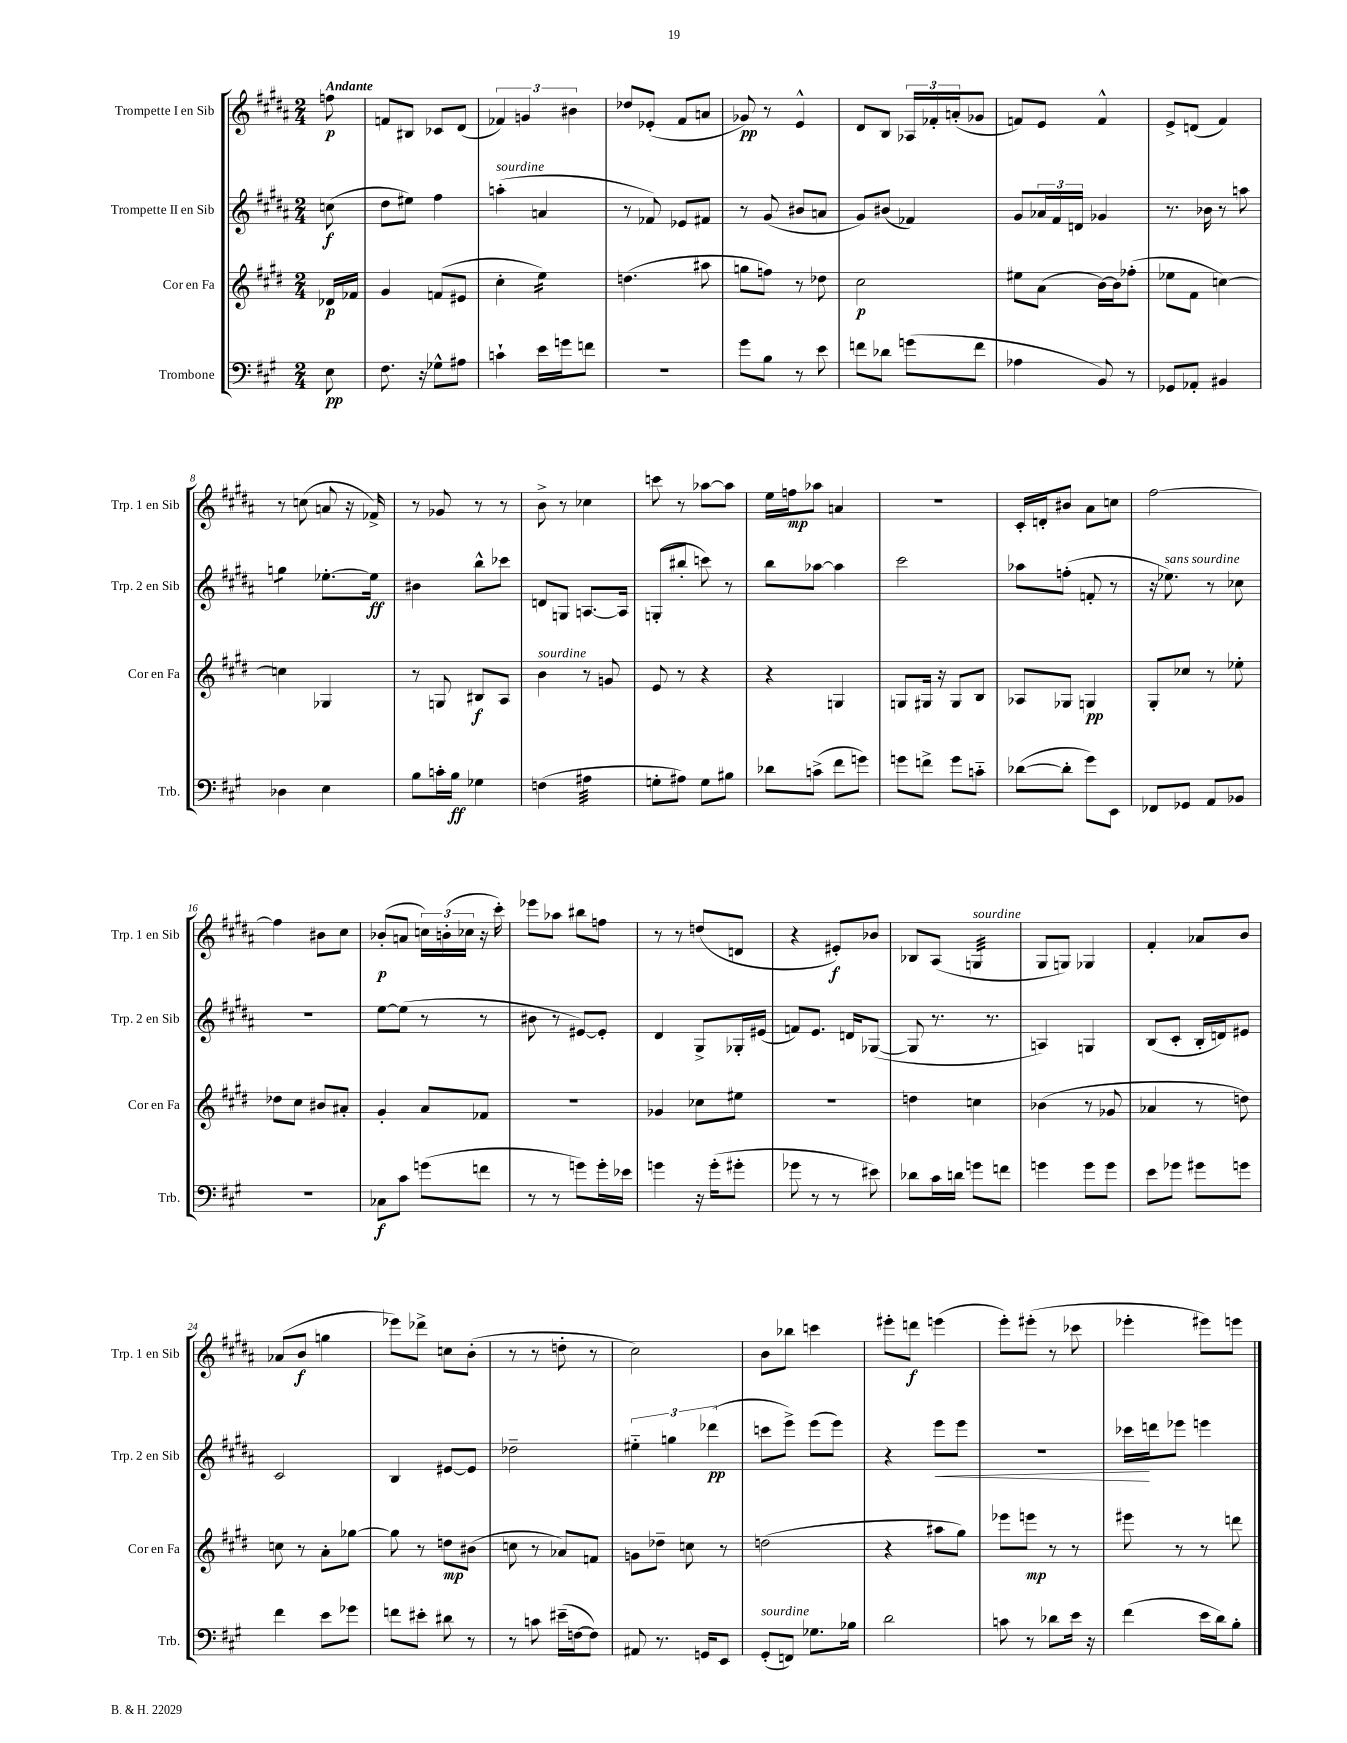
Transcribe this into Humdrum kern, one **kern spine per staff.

**kern	**kern	**kern	**kern
*staff4	*staff3	*staff2	*staff1
*clefF4	*clefG2	*clefG2	*clefG2
*k[f#c#g#]	*k[f#c#g#d#]	*k[f#c#g#d#a#]	*k[f#c#g#d#a#]
*M2/4	*M2/4	*M2/4	*M2/4
8E	16d-	(8cc	8ff
.	16f-	.	.
=	=	=	=
8.F#	4g#	8dd#	8f
.	.	8ee#)	8B#
16r	.	.	.
8G-^^	(8f	4ff#	8c-
8A#	8e#	.	(8d#
=	=	=	=
4c`	4cc#'	(4aa'	6f-)
.	.	.	6g
16e	4ee)	4a	.
16g	.	.	.
.	.	.	6b#
8f	.	.	.
=	=	=	=
2r	(4.dd	8r	8dd-
.	.	8f-)	(8e-'
.	.	8e-	8f#
.	8aa#	8f#	8a
=	=	=	=
8g#	8gg	8r	8g-)
8B	8ff)	(8g#	8r
8r	8r	8b#	4e^^
8e	8dd-	8a	.
=	=	=	=
8f	2cc#	8g#)	8d#
8d-	.	(8b#	8B
(8g	.	4f-)	24A-
.	.	.	24f-'
.	.	.	(24a'
8f	.	.	8g-
=	=	=	=
4A-	8ee#	8g#	8f)
.	(8a	24a-	8e
.	.	24f#	.
.	.	24d	.
8BB)	[16b)	4g-	4f^^
.	16b]	.	.
8r	(8ff-'	.	.
=	=	=	=
8GG-	8ee-	8.r	8e^
8AA-'	8f#	.	(8d
.	.	16b-	.
4BB#	[4cc)	8r	4f#)
.	.	8aa	.
=	=	=	=
4D-	4cc]	4gg	8r
.	.	.	(8cc
4E	4G-	[8.ee-'	8a
.	.	.	16r
.	.	16ee-]	16f-^)
=	=	=	=
8B	8r	4b#	8r
16c'	8G	.	8g-
16B	.	.	.
4G-	8B#	8bb^^	8r
.	8A	8ccc-	8r
=	=	=	=
(4F	4b	8d	8b^
.	.	8G	8r
4A#	8r	[8.A	4cc-
.	8g	.	.
.	.	16A]	.
=	=	=	=
8G'	8e	(8G'	8ccc
8A#)	8r	8bb#'	8r
8G	4r	8ccc)	[8aa-
8B#	.	8r	8aa-]
=	=	=	=
8d-	4r	8bb	16ee
.	.	.	16ff
(8c^	.	[8aa-	8aa-
8f#	4G	4aa-]	4a
8g)	.	.	.
=	=	=	=
8g	8G	2ccc#	2r
8f^	16G#	.	.
.	16r	.	.
8g	8G#	.	.
8c'~	8B	.	.
=	=	=	=
([8d-	8A-	8aa-	16c#'
.	.	.	16d'
8d-']	8G-	(8ff'	8b#
8g#)	4G	8f'	8a#
8EE	.	8r	8cc
=	=	=	=
8FF-	8G#'	16r	[2ff#
.	.	8.ee-)	.
8GG-	8cc-	.	.
8AA	8r	8r	.
8BB-	8ee-'	8cc-	.
=	=	=	=
2r	8dd-	2r	4ff#]
.	8cc#	.	.
.	8b#	.	8b#
.	8a#'	.	8cc#
=	=	=	=
8C-	4g#'	[8ee	(8b-'
8c#	.	(8ee]	8a
(8g	8a	8r	24cc)
.	.	.	(24b'
.	.	.	24cc-
8f	8f-	8r	16r
.	.	.	16ccc#')
=	=	=	=
8r	2r	8b#	8eee-
8r	.	8r	8aa-
8g)	.	[8e#)	8bb#
16g'	.	8e#']	8ff
16e-	.	.	.
=	=	=	=
4g	4g-	4d#	8r
.	.	.	8r
16r	8cc-	8G#^	(8dd
(16g'	.	.	.
8g#'	8ee#	16G-'	8d
.	.	(16e#	.
=	=	=	=
8g-	2r	8f)	4r
8r	.	8.e	.
8r	.	.	8e#')
.	.	16d	.
8e#)	.	([8G-	8b-
=	=	=	=
8d-	4dd	8G-]	8B-
16c#	.	8.r	(8A#
16d	.	.	.
8g	4cc	.	4G
.	.	8.r	.
8f	.	.	.
=	=	=	=
4g	(4b-	4A)	8G#
.	.	.	8G)
8g	8r	4G	4G-
8g	8g-	.	.
=	=	=	=
8e	4a-	(8B	4f#'
8g-	.	8c#'	.
8g#	8r	16B'	8a-
.	.	16d)	.
8g	8dd)	8e#	8b
=	=	=	=
4f#	8cc	2c#	(8a-
.	8r	.	8b
8e	8a'	.	4gg
8g-	[8gg-	.	.
=	=	=	=
8f	8gg-]	4B	8eee-)
8e#'	8r	.	8ddd-^
8d#	8dd	[8e#	8cc
8r	(8b#	8e#]	(8b'
=	=	=	=
8r	8cc	2dd-~	8r
8c	8r	.	8r
(16e#~	8a-)	.	8dd'
[16F	.	.	.
8F])	8f	.	8r
=	=	=	=
8AA#	8g	6ee#'~	2cc#)
8.r	8dd-~	.	.
.	.	6gg	.
.	8cc	.	.
16GG	.	.	.
.	.	(6ddd-	.
8EE	8r	.	.
=	=	=	=
(8GG#'	(2dd	8ccc	8b
8FF)	.	8eee^)	8bb-
8.G-	.	(8eee	4ccc
.	.	8eee)	.
16B-	.	.	.
=	=	=	=
2d	4r	4r	8eee#'
.	.	.	8ddd
.	8aa#	8eee	(4eee
.	8gg#)	8eee	.
=	=	=	=
8c	8eee-	2r	8eee')
8r	8eee	.	(8eee#'
8d-	8r	.	8r
16e	8r	.	8ccc-
16r	.	.	.
=	=	=	=
(4f#	8eee#	16ccc-	4eee-'
.	.	16ddd	.
.	8r	8eee-	.
16e	8r	4eee	8eee#)
16d)	.	.	.
8B'	8ddd	.	8eee
==	==	==	==
*-	*-	*-	*-
